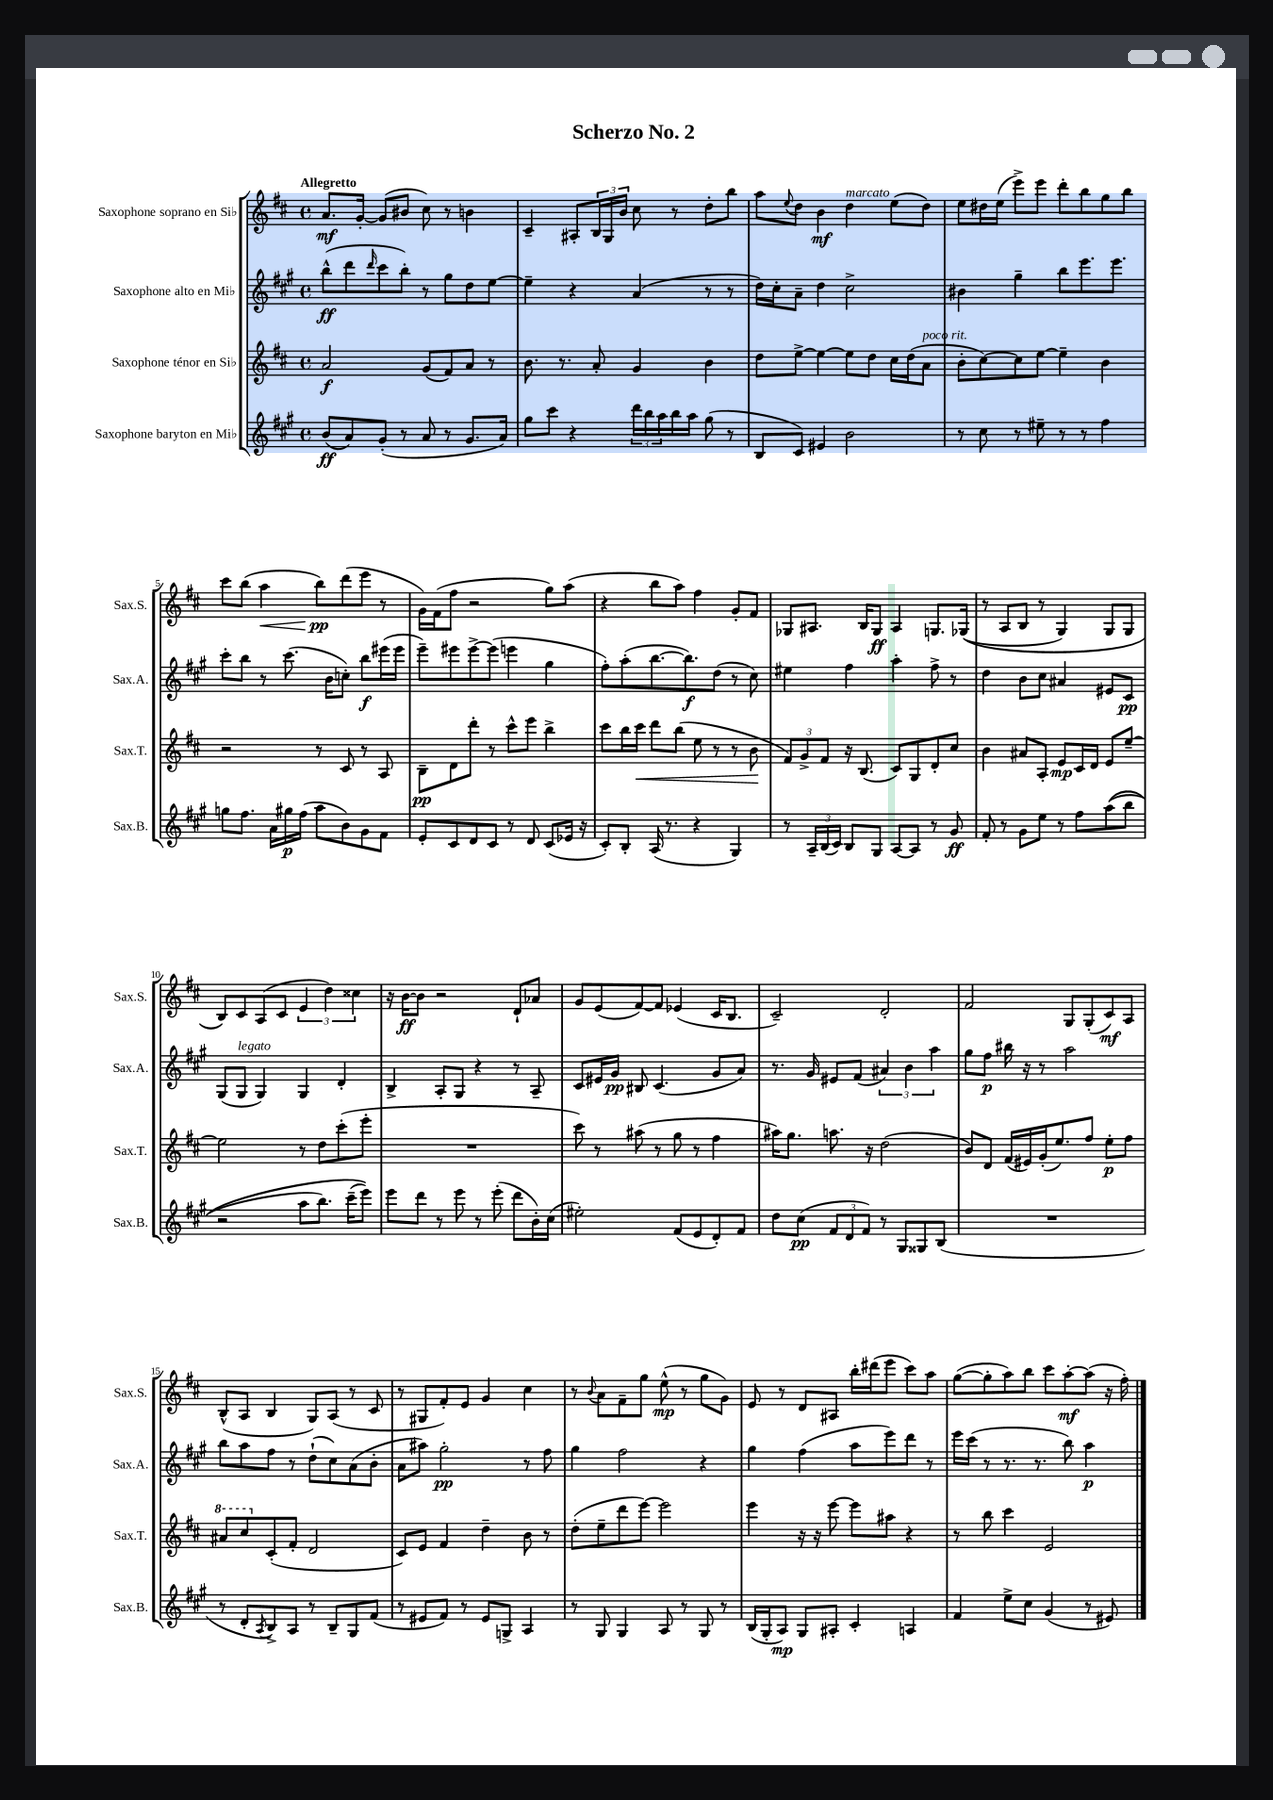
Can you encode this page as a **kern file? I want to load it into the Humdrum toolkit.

**kern	**kern	**kern	**kern
*staff4	*staff3	*staff2	*staff1
*clefG2	*clefG2	*clefG2	*clefG2
*k[f#c#g#]	*k[f#c#]	*k[f#c#g#]	*k[f#c#]
*M4/4	*M4/4	*M4/4	*M4/4
*met(c)	*met(c)	*met(c)	*met(c)
(8b/L	2a/	(8bb^^\L	8.a/L
8a/)	.	8ddd\	.
.	.	.	[16g'/Jk
.	.	16qqddd/	.
(8g#'/J	.	8ccc#\	(8g/]L
8r	.	8bb'\J)	8b#/J
8a/	(8g/L	8r	8cc#\)
8r	8f#/)	8gg#\L	8r
8.g#/L	8a/J	8dd\	4b\
.	8r	[8ee\J	.
16a/Jk)	.	.	.
=	=	=	=
8gg#\L	8.b\	4ee~\]	4c#~/
8ccc#\J	.	.	.
.	8.r	.	.
4r	.	4r	8A#'/L
.	8a'/	.	24B/L
.	.	.	24G/
.	.	.	24b/JJ
24ddd\LL	4g/	(4a/	8cc#\
24bb\	.	.	.
24aa\	.	.	.
16bb\	.	.	8r
16aa\JJ	.	.	.
(8gg#\	4b\	8r	8dd'\L
8r	.	8r	8bb\J
=	=	=	=
8B/L	8dd\L	16dd\LL)	8aa\L
.	.	16cc#'\J	.
.	.	.	8qqee/
8c#/J)	[8ee^\J	8a~\J	8dd\J
4e#/	4ee\_	4dd\	4b\
2b\	8ee\]L	2cc#^\	4dd\
.	8dd\J	.	.
.	16cc#\LL	.	(8ee\L
.	(16dd\J	.	.
.	8a\J	.	8dd\J)
=	=	=	=
8r	8b'\L	4b#\	8ee\L
8cc#\	[8cc#\)	.	16dd#\L
.	.	.	(16ee\JJ
8r	8cc#\]	4gg#~\	8eee^\L)
8ee#~\	[8ee\J	.	8eee\J
8r	4ee~\]	8bb\L	8ddd'\L
8r	.	8.eee\	8bb\
4ff#\	4b\	.	8gg\
.	.	8.eee\J	.
.	.	.	8bb\J
=	=	=	=
8gg\L	2r	8ccc#'\L	8ccc#\L
8.ff#\J	.	8bb\J	(8bb\J
.	.	8r	4aa\
16a\LL	.	.	.
16gg#\	.	(8.ccc#\	.
(16ff#\JJ	.	.	.
8aa\L	8r	.	8bb\L)
.	.	16b\LK	.
8b\)	8c#/	8cc'\J)	(8ddd\
8g#\	8r	8bb\L	8eee\J
8f#\J	8A/	(16eee#\L	8r
.	.	16eee#\JJ	.
=	=	=	=
8e'/L	8B~\L	8eee~\L)	16g\LL)
.	.	.	(16f#\J
8c#/	8d\	8eee#\	8ff#\J
8d/	8ddd'\J	[8eee#^\	2r
8c#/J	8r	(8eee#\]J	.
8r	8ccc#^^\L	4eee\	.
8d/	8eee\J	.	.
(8c#/L	4bb^\	4gg#\	8gg\L)
16e-/Jk	.	.	(8aa\J
16r	.	.	.
=	=	=	=
8c#'/L)	8ccc#\L	8ff#'\L)	4r
8B'/J	16bb\L	(8aa'\	.
.	16ccc#\JJ	.	.
(16A/	8ddd\L	[8.bb\	8bb\L
8.r	.	.	.
.	(8bb\J	.	8aa\J)
.	.	8.bb\])	.
4r	8ee\	.	4ff#\
.	8r	(8dd\J	.
4G#/)	8r	8r	8g'/L
.	8b\	8cc#\)	8f#/J
=	=	=	=
8r	12f#/L)	4ee#\	8G-/L
.	12g^/	.	.
24A~/LL	.	.	8.A#/J
(24B/	12f#/J	.	.
24c#/JJ)	.	.	.
8B/L	16r	4ff#\	.
.	(8.B/	.	16B/LK
8G#/J	.	.	8G-/J
[8A/L	8c#/L)	4aa'\	4A#/
8A/]J	8G/	.	.
8r	8d'/	8ff#^\	8.G/L
8g#/	8cc#/J	8r	.
.	.	.	&((16G-/Jk
=	=	=	=
8f#'/	4b\	4dd\	8r
8r	.	.	8A/L
8g#\L	8a#/L	8b\L	8B/J
8ee\J	8A'/J	8cc#\J	8r
8r	8e/L	4a#/	4G/)
8ff#\L	16c#/L	.	.
.	16d/JJ	.	.
&((8aa\	8e/L	8e#/L	8G/L
8bb\J	[8ee~/J	8c#/J	8G/J
=	=	=	=
2r	2ee\]	(8G#/L	8B/L&)
.	.	8G#/J	8c#/
.	.	4G#/)	(8A/
.	.	.	8c#/J
8aa\L	8r	4G#/	6e/
8.bb\J)	8dd\L	.	.
.	.	.	6dd\)
.	(8ccc#'\	4d'/	.
(16ccc#~\LK	.	.	.
.	.	.	6cc##\
8eee\J)&)	8eee'\J	.	.
=	=	=	=
8eee\L	1r	4B^/	16r
.	.	.	[16b\LK
8ddd\J	.	.	8b\]J
8r	.	8A'/L	2r
8eee\	.	8G#/J	.
8r	.	4r	.
(8eee'\	.	.	.
8ddd\L	.	8r	8d`/L
16b'\L)	.	8A~/	8a-/J
(16cc#\JJ	.	.	.
=	=	=	=
2ee#'\)	8ccc#\)	8c#/L	8g/L
.	8r	16e#/L	(8e/
.	.	16g#/JJ	.
.	(8aa#\	8B#/	[8f#/)
.	8r	(4.c#/	8f#/]J
(8f#/L	8gg\	.	(4e-/
8e/	8r	.	.
8d'/)	4ff#\	8g#/L	16c#/LK
.	.	.	8.B/J
8f#/J	.	8a/J)	.
=	=	=	=
8dd\L	16aa#\LK)	8.r	2c#~/)
.	8.gg\J	.	.
(8cc#\J	.	.	.
.	.	16g#/	.
12f#/L	8.aa\	8e#/L	.
12d/	.	.	.
.	.	(8f#/J	.
12f#/J)	.	.	.
.	16r	.	.
8r	(2dd\	6a#/)	2d'/
8G#/L	.	.	.
.	.	6b\	.
8G##/	.	.	.
.	.	6aa\	.
(8B/J	.	.	.
=	=	=	=
1r	8b/L)	8gg#\L	2f#/
.	8d/J	8ff#\J	.
.	(16f#/LL	16bb#\	.
.	16e#/)	16r	.
.	(16g'/J	8r	.
.	8.ee/)	.	.
.	.	2aa\	8G/L
.	8ff#/J	.	(8G'/
.	8ee'\L	.	8c#/)
.	8ff#\J	.	8A/J
=	=	=	=
8r	8aa#/L	8bb\L	(8B^^/L
8d'/L	8ccc#/	8aa\	8A/J
8qA/	.	.	.
8B^/)	(8c#'/	8ff#\J	4B/
8A/J	8f#'/J	8r	.
8r	2d/	(8dd`\L	8G/L)
8B~/L	.	8cc#\)	(8A/J
8G#/	.	(8a\	8r
(8f#/J	.	8b'\J	8c#/
=	=	=	=
8r	8c#/L)	8a\L	8r
8e#/L	8e/J	8aa#\J)	8G#/L
8f#/J)	4f#/	2gg#'\	8f#'/)
8r	.	.	8e/J
8e#/L	4dd~\	.	4g/
8G^/J	.	.	.
4A/	8b\	8r	4cc#\
.	8r	8ff#\	.
=	=	=	=
8r	(8dd'\L	4gg#\	8r
.	.	.	8qqb/
8G#/	8ee~\	.	8a\L
4G#/	8ddd\	2ff#\	8f#~\
.	[8eee\J)	.	8gg\J
8A/	2eee\]	.	(8ee^^\
8r	.	.	8r
8G#/	.	4r	8gg\L
8r	.	.	8g\J)
=	=	=	=
(16B/LL	4eee\	4gg#\	8e/
16G#'/J	.	.	.
8A/J)	.	.	8r
8G#/L	16r	(4ff#\	8d/L
.	16r	.	.
8A#'/J	[8eee\	.	8A#/J
4c#'/	8eee\]L	8aa\L	16bb'\LL
.	.	.	(16ddd#\J
.	8aa#\J	8eee\)	8eee\J
4A/	4r	8ddd\J	8ccc#\L)
.	.	8r	8aa\J
=	=	=	=
4f#/	8r	16eee\LL	([8gg\L
.	.	(16ccc#\JJ	.
.	8bb\	8r	8gg'\]
8ee^\L	4ccc#\	8.r	8aa\)
8cc#\J	.	.	8bb\J
.	.	8.r	.
(4g#/	2e/	.	8ccc#\L
.	.	8bb\)	[8aa'\
8r	.	4aa\	(8aa\]J
8e#/)	.	.	16r
.	.	.	16ff#'\)
==	==	==	==
*-	*-	*-	*-
